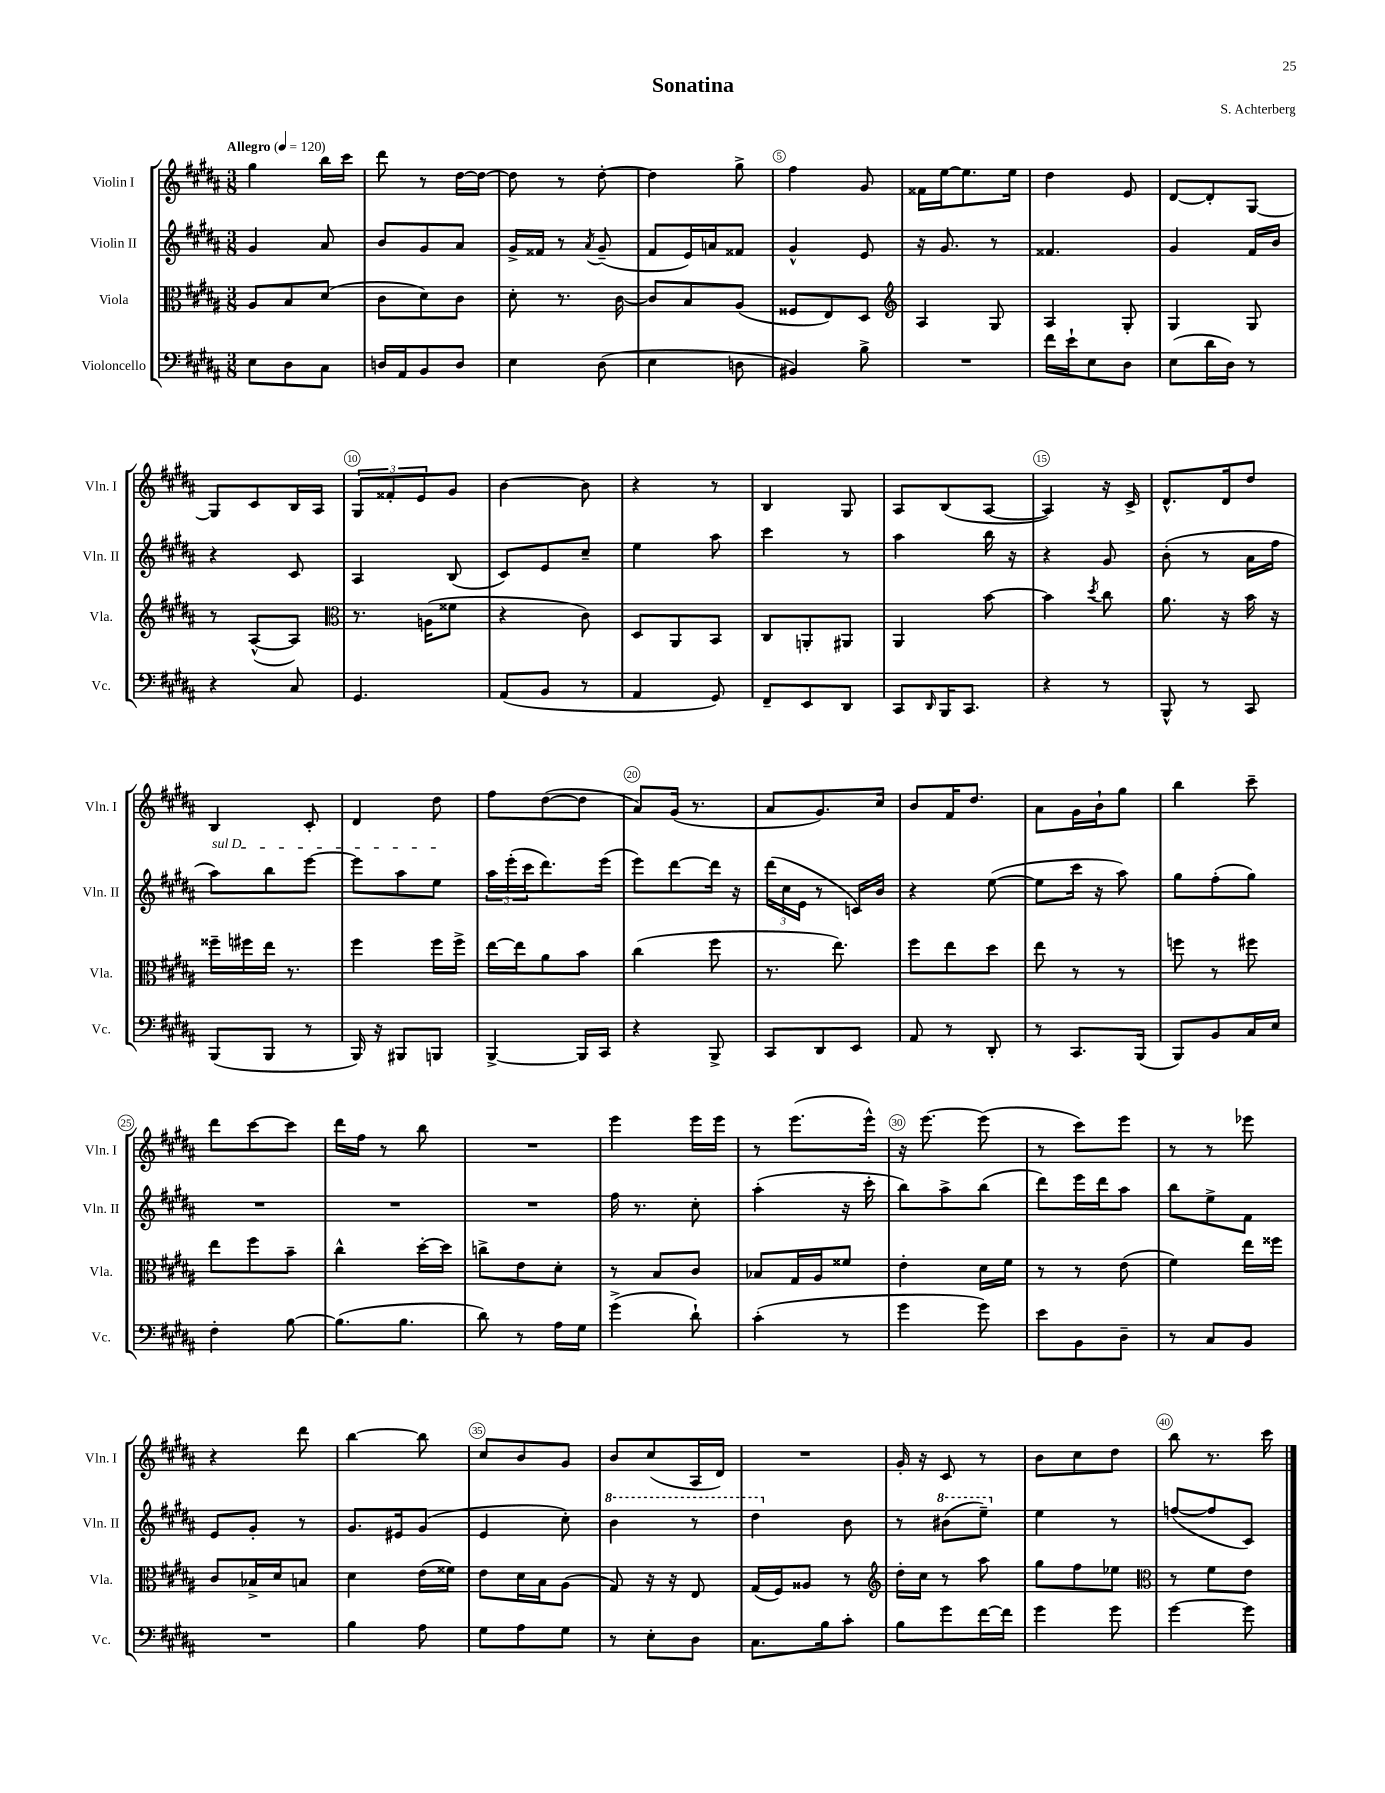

**kern	**kern	**kern	**kern
*part4	*part3	*part2	*part1
*staff4	*staff3	*staff2	*staff1
*I"Violoncello	*I"Viola	*I"Violin II	*I"Violin I
*I'Vc.	*I'Vla.	*I'Vln. II	*I'Vln. I
*clefF4	*clefC3	*clefG2	*clefG2
*k[f#c#g#d#a#]	*k[f#c#g#d#a#]	*k[f#c#g#d#a#]	*k[f#c#g#d#a#]
*M3/8	*M3/8	*M3/8	*M3/8
*MM120	*MM120	*MM120	*MM120
=1	=1	=1	=1
!	!	!	!LO:TX:a:B:t=Allegro
8E\L	8A#/L	4g#/	4gg#\
8D#\	8B/	.	.
8C#\J	(8d#/J	8a#/	16bb\LL
.	.	.	16ccc#\JJ
=2	=2	=2	=2
16Dn/LL	8c#\L	8b/L	8ddd#\
16AA#/J	.	.	.
8BB/	8d#\)	8g#/	8r
8D/J	8c#\J	8a#/J	[16dd#\LL
.	.	.	16dd#\JJ_
=3	=3	=3	=3
4E\	8d#'\	16g#^/LL	8dd#\]
.	.	16f##X/JJ	.
.	8.r	8r	8r
.	.	8qa#/	.
(8D#\	.	(8g#~/	[8dd#'\
.	[16c#\	.	.
=4	=4	=4	=4
4E\	8c#/L]	8f#/L	4dd#\]
.	8B/	16e/L)	.
.	.	16an/J	.
8Dn\	(8A#/J	8f##X/J	8gg#^\
=5	=5	=5	=5
4BB#X/)	8F##X/L	4g#^^/	4ff#\
.	8E/)	.	.
8B^\	8D#/J	8e/	8g#/
=6	=6	=6	=6
*	*clefG2	*	*
4.r	4A#/	16r	16f##X\LL
.	.	8.g#/	[16ee\J
.	.	.	8.ee\]
.	8G#/	8r	.
.	.	.	16ee\Jk
=7	=7	=7	=7
16f#\LL	4A#/	4.f##X/	4dd#\
16e`\J	.	.	.
8E\	.	.	.
8D#\J	8G#'/	.	8e/
=8	=8	=8	=8
(8E\L	4G#/	4g#/	[8d#/L
16d#\L	.	.	8d#'/]
16D#\JJ)	.	.	.
8r	8G#/	16f#/LL	[8G#/J
.	.	16b/JJ	.
!!LO:LB:g=z
=9	=9	=9	=9
4r	8r	4r	8G#/L]
.	([8A#^^/L	.	8c#/
8C#/	8A#/J])	8c#/	16B/L
.	.	.	16A#/JJ
=10	=10	=10	=10
*	*clefC3	*	*
4.GG#/	8.r	4A#/	12G#/L
.	.	.	12f##X'/
.	.	.	12e/
.	(16An\KL	.	.
.	8f##X\J	(8B/	8g#/J
=11	=11	=11	=11
(8AA#/L	4r	8c#/L)	[4b\
8BB/J	.	8e/	.
8r	8c#\)	8cc#~/J	8b\]
=12	=12	=12	=12
4AA#/	8D#/L	4ee\	4r
.	8AA#/	.	.
8GG#/)	8BB/J	8aa#\	8r
=13	=13	=13	=13
8FF#~/L	8C#/L	4ccc#\	4B/
8EE/	8AAn'/	.	.
8DD#/J	8AA#X/J	8r	8G#/
=14	=14	=14	=14
8CC#/L	4AA#/	4aa#\	8A#/L
16qqDD#/	.	.	.
16BBB/K	.	.	(8B/
8.CC#/J	.	.	.
.	[8b\	16bb\	[8A#/J
.	.	16r	.
=15	=15	=15	=15
4r	4b\]	4r	4A#/])
.	8qdd#/	.	.
8r	8cc#\	8g#/	16r
.	.	.	16c#^/
=16	=16	=16	=16
8BBB^^/	8.a#\	(8b'\	8.d#^^/L
8r	.	8r	.
.	16r	.	16d#/k
8CC#/	16b\	16a#\LL	8dd#/J
.	16r	16ff#\JJ	.
!!LO:LB:g=z
=17	=17	=17	=17
!	!	!LO:TX:a:i:t=sul D	!
(8BBB/L	16ff##X~\LL	8aa#\L)	4B/
.	16ff#X\	.	.
8BBB/J	16ee\JJ	8bb\	.
.	8.r	.	.
8r	.	[8eee\J	8c#'/
=18	=18	=18	=18
16BBB/)	4ff#\	8eee\L]	4d#/
16r	.	.	.
8BBB#X/L	.	8aa#\	.
8BBBn/J	16ff#\LL	8ee\J	8dd#\
.	16ff#^\JJ	.	.
=19	=19	=19	=19
[4BBB^/	[16ee\LL	24aa#\LL	8ff#\L
.	.	(24eee'\	.
.	16ee\J]	.	.
.	.	24ccc#\J	.
.	8a#\	8.ddd#\)	([8dd#\
16BBB/LL]	8b\J	.	8dd#\J]
16CC#/JJ	.	(16eee\Jk	.
=20	=20	=20	=20
4r	(4cc#\	8eee\L)	8a#/L)
.	.	[8ddd#\	(16g#/Jk
.	.	.	8.r
8BBB^/	8ff#\	16ddd#\Jk]	.
.	.	16r	.
=21	=21	=21	=21
8CC#/L	8.r	(24ddd#\LL	8a#/L
.	.	24cc#\	.
.	.	24e\JJ	.
8DD#/	.	8r	8.g#/)
.	8.ee\)	.	.
8EE/J	.	16cn/LL)	.
.	.	16b/JJ	16cc#/Jk
=22	=22	=22	=22
8AA#/	8ff#\L	4r	8b/L
8r	8ee\	.	16f#/K
.	.	.	8.dd#/J
8DD#'/	8dd#\J	([8ee\	.
=23	=23	=23	=23
8r	8ee\	8ee\L]	8a#\L
8.CC#/L	8r	16ccc#\Jk	16g#\L
.	.	16r	16b`\J
.	8r	8aa#\)	8gg#\J
(16BBB/Jk	.	.	.
=24	=24	=24	=24
8BBB/L)	8ffn\	8gg#\L	4bb\
8BB/	8r	(8ff#'\	.
16C#/L	8ff#X\	8gg#\J)	8ccc#~\
16E/JJ	.	.	.
!!LO:LB:g=z
=25	=25	=25	=25
4F#'\	8ee\L	4.r	8ddd#\L
.	8ff#\	.	[8ccc#\
[8B\	8b~\J	.	8ccc#\J]
=26	=26	=26	=26
(8.B\L]	4cc#^^\	4.r	16ddd#\LL
.	.	.	16ff#\JJ
.	.	.	8r
8.B\J	.	.	.
.	[16dd#'\LL	.	8bb\
.	16dd#\JJ]	.	.
=27	=27	=27	=27
8d#\)	8ccn^\L	4.r	4.r
8r	8e\	.	.
16A#\LL	8d#'\J	.	.
16G#\JJ	.	.	.
=28	=28	=28	=28
(4g#^\	8r	16ff#\	4eee\
.	.	8.r	.
.	8B/L	.	.
8d#`\)	8c#/J	8cc#'\	16eee\LL
.	.	.	16eee\JJ
=29	=29	=29	=29
(4c#'\	8B-X/L	(4aa#'\	8r
.	16G#/L	.	(8.eee\L
.	16A#/J	.	.
8r	8f##X/J	16r	.
.	.	16ccc#'\	16eee^^\Jk)
=30	=30	=30	=30
4g#\	4e'\	8bb\L)	16r
.	.	.	[8.eee\
.	.	8aa#^\	.
8g#\)	16d#\LL	(8bb\J	(8eee\]
.	16f#\JJ	.	.
=31	=31	=31	=31
8e\L	8r	8ddd#\L)	8r
8BB\	8r	16eee\L	8ccc#\L)
.	.	16ddd#\J	.
8D#~\J	(8e\	8aa#\J	8eee\J
=32	=32	=32	=32
8r	4f#\)	8bb\L	8r
8C#/L	.	8ee^\	8r
8BB/J	16ee\LL	8f#\J	8eee-X\
.	16ff##X\JJ	.	.
!!LO:LB:g=z
=33	=33	=33	=33
4.r	8c#/L	8e/L	4r
.	16B-X^/L	8g#'/J	.
.	16d#/J	.	.
.	8Bn/J	8r	8ddd#\
=34	=34	=34	=34
4B\	4d#\	8.g#/L	[4bb\
.	.	16e#X/k	.
8A#\	(16e\LL	(8g#/J	8bb\]
.	16f##X\JJ)	.	.
=35	=35	=35	=35
8G#\L	8e\L	4e/	8cc#/L
8A#\	16d#\L	.	8b/
.	16B\J	.	.
8G#\J	(8A#\J	8cc#'\)	8g#/J
=36	=36	=36	=36
*	*	*8va	*
8r	8G#/)	4bb\	8b/L
8E'\L	16r	.	(8cc#/
.	16r	.	.
8D#\J	8E/	8r	16A#/L
.	.	.	16d#/JJ)
=37	=37	=37	=37
8.C#\L	(16G#/LL	4ddd#\	4.r
.	16F#/J)	.	.
.	8A##X/J	.	.
16B\k	.	.	.
*	*	*X8va	*
8c#'\J	8r	8b\	.
=38	=38	=38	=38
*	*clefG2	*	*
8B\L	16dd#'\LL	8r	16g#'/
.	16cc#\JJ	.	16r
*	*	*8va	*
8g#\	8r	(8bb#X\L	8c#/
[16f#\L	8aa#\	8eee~\J)	8r
16f#\JJ]	.	.	.
=39	=39	=39	=39
*	*	*X8va	*
4g#\	8gg#\L	4ee\	8b\L
.	8ff#\	.	8cc#\
8g#\	8ee-X\J	8r	8dd#\J
=40	=40	=40	=40
*	*clefC3	*	*
[4g#\	8r	([8ffn/L	8bb\
.	8f#\L	8ff/]	8.r
8g#\]	8e\J	8c#/J)	.
.	.	.	16ccc#\
==	==	==	==
*-	*-	*-	*-
